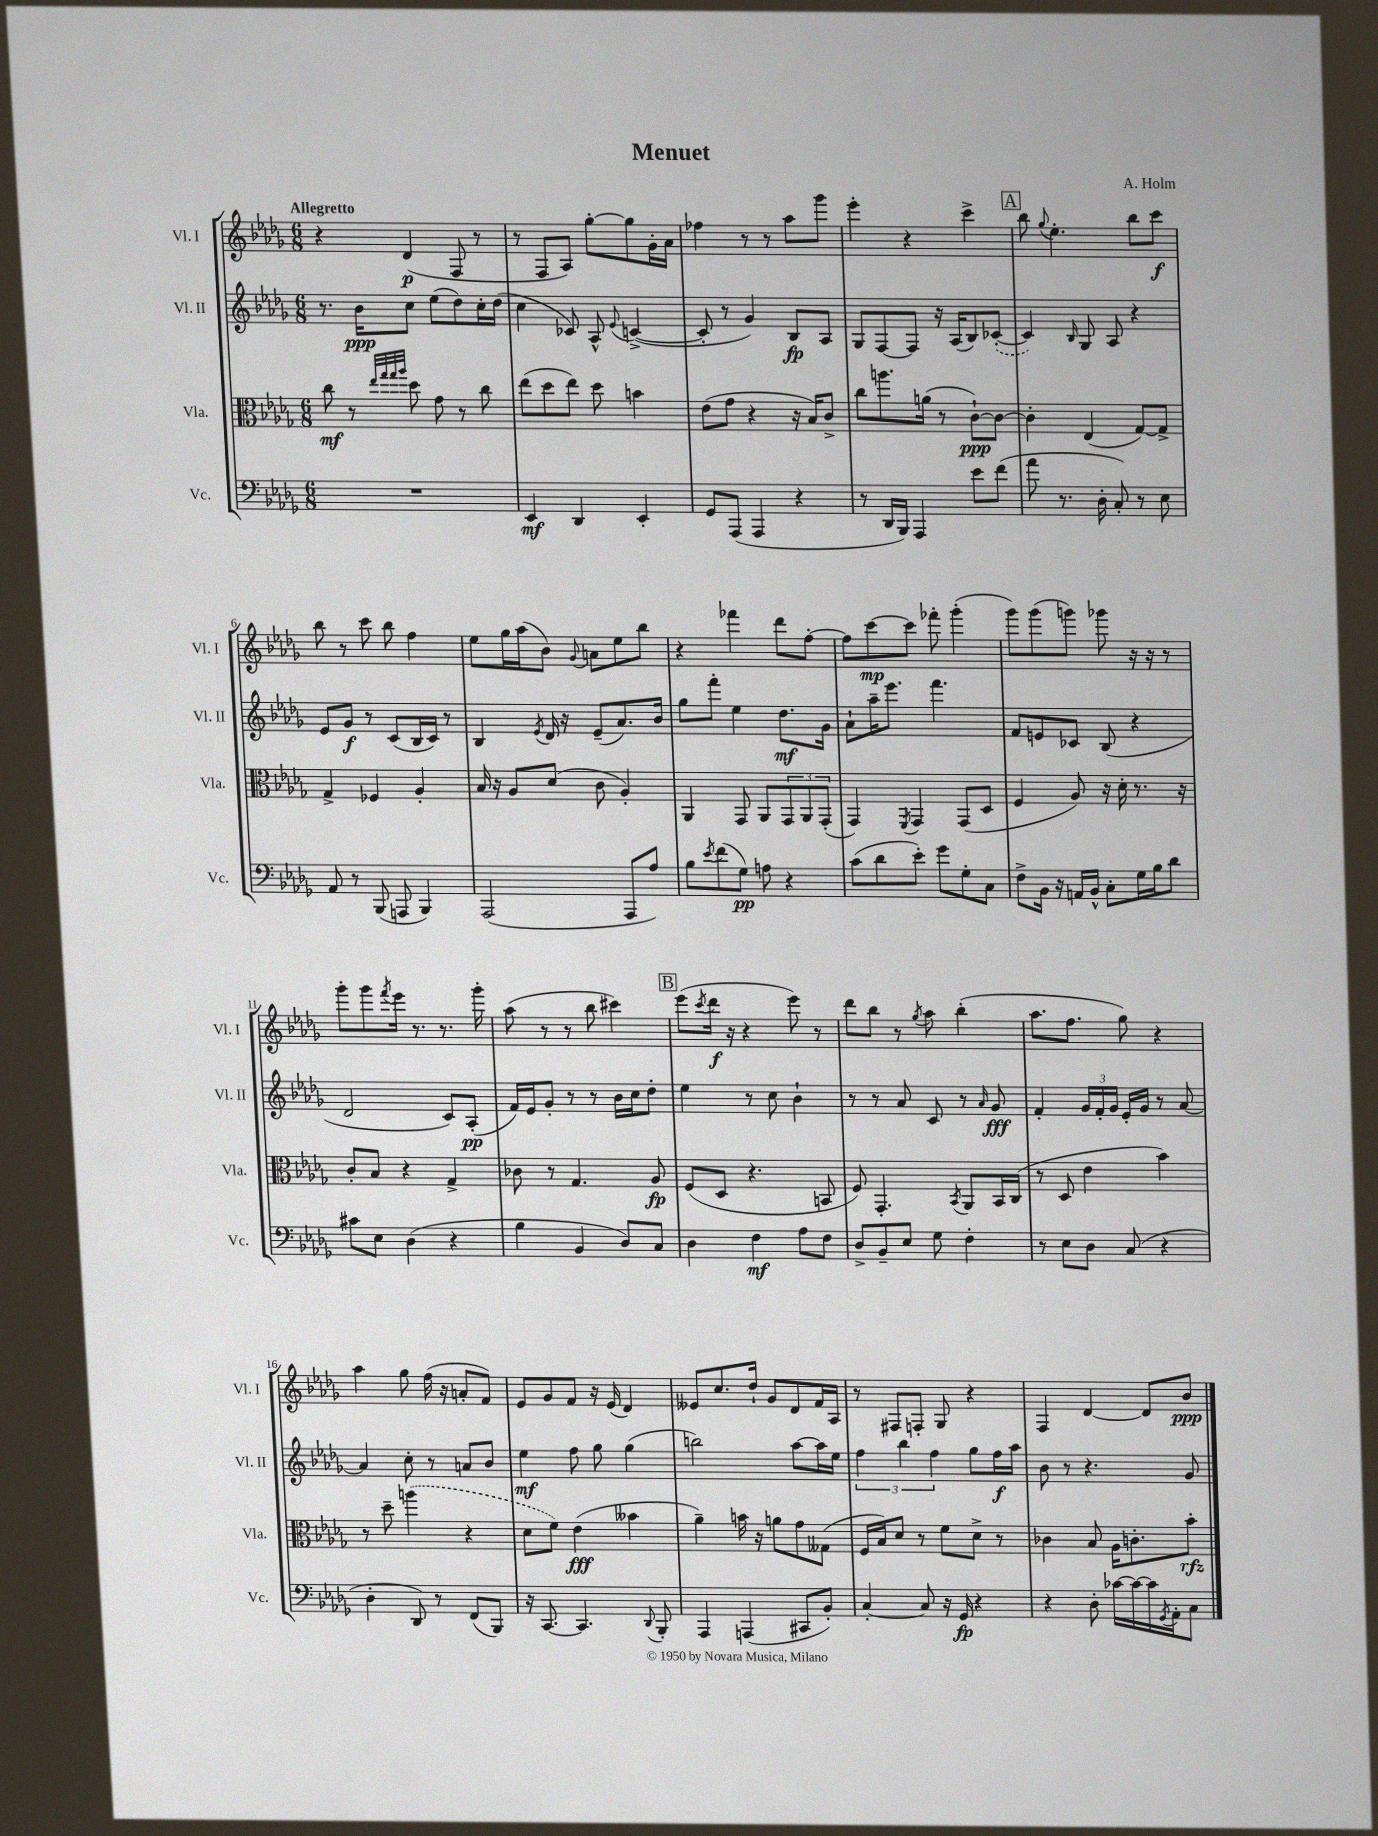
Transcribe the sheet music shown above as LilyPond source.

\header { title = "Menuet" composer = "A. Holm" }
<<
\new StaffGroup <<
\new Staff = "s0" \with { instrumentName = "Vl. I" shortInstrumentName = "Vl. I" } {
    \clef treble \key des \major \numericTimeSignature \time 6/8 \tempo "Allegretto"
    r4 des'4\p( f8 r8 |
    r8 f8 aes8) ges''8~-. ges''8 ges'16-. aes'16 |
    fes''4 r8 r8 aes''8 ges'''8 |
    ees'''4-. r4 c'''4-> |
    \mark \markup { \box "A" } bes''8 \appoggiatura { ges''8 } ees''4.-. bes''8 c'''8\f |
    bes''8 r8 c'''8 bes''8 f''4 |
    ees''8 ges''16 aes''16( bes'8) \appoggiatura { ges'8 } a'8 ees''8 bes''8 |
    r4 fes'''4 des'''8 f''8~-. |
    f''8 c'''8~\mp c'''8 fes'''8-. ges'''4-.( |
    ges'''8) ges'''8( g'''8) ges'''8 r16 r16 r8 |
    ges'''8-. ges'''8 \acciaccatura { f'''8 } ees'''16 r8. r8. ges'''16-. |
    aes''8( r8 r8 bes''8 cis'''4) |
    \mark \markup { \box "B" } ees'''8( \acciaccatura { c'''8 } des'''16\f r16 r4 ees'''8) r8 |
    des'''8 bes''8 r8 \acciaccatura { ges''8 } aes''8 bes''4-.( |
    aes''8. f''8. ges''8) r4 |
    aes''4 ges''8 f''16( r16 a'8-. f'8) |
    ees'8 ges'8 f'8 r16 ees'16( des'4) |
    eeses'8 c''8. des''16-! ges'8 des'8 f'16 aes16 |
    r8 fis8 f8-. ges8 r4 |
    f4 des'4~ des'8 bes'8\ppp \bar "|." |
}
\new Staff = "s1" \with { instrumentName = "Vl. II" shortInstrumentName = "Vl. II" } {
    \clef treble \key des \major \numericTimeSignature \time 6/8
    r8. bes'16\ppp c''8 ees''8( des''8) c''16-. des''16( |
    c''4 ces'8) aes8-^ \appoggiatura { ees'8 } c'4~->( |
    c'8-. r8 ges'4) bes8\fp aes8 |
    ges8 f8~ f8 r16 aes16( bes8) \once \slurDashed ces'8~-.( |
    \mark \markup { \box "A" } ces'4) \grace { bes16 } ges8 aes8 r4 |
    ees'8 ges'8\f r8 c'8( bes16 c'16) r8 |
    bes4 \acciaccatura { ees'8 } des'16 r16 ees'8--( aes'8.) bes'16 |
    ges''8 f'''8-. ees''4 des''8.\mf ges'16 |
    aes'8-! aes''16-- ees'''8. f'''4. |
    f'8 e'8 ces'8 bes8( r4 |
    des'2 c'8) aes8-.\pp( |
    f'16) ees'16 ges'8-. r8 r8 bes'16 c''16 des''8-. |
    \mark \markup { \box "B" } ees''4 r8 c''8 bes'4-! |
    r8 r8 aes'8 c'8 r8 \grace { aes'16 } ges'8\fff |
    f'4-. \tuplet 3/2 { ges'16 f'16-. ges'16 } ees'16-. ges'16 r8 aes'8~ |
    aes'4 c''8-. r8 a'8 bes'8 |
    ees''4\mf f''8 ges''8 ges''4( |
    b''2) aes''8~ aes''16 ees''16 |
    \tuplet 3/2 { f''4 bes''4 f''4 } ges''8 f''16\f aes''16 |
    bes'8 r8 r4. ges'8 \bar "|." |
}
\new Staff = "s2" \with { instrumentName = "Vla." shortInstrumentName = "Vla." } {
    \clef alto \key des \major \numericTimeSignature \time 6/8
    c''8\mf r8 \grace { ees''32 ges''32 ges''32 aes''32 } des''8 ges'8 r8 c''8 |
    ees''8( des''8 ees''8) des''8 b'4 |
    ees'8( ges'8 r4 r16 bes16) c'8-> |
    c''8 a''8. a'16( r8 c'8~-!\ppp) c'8~ |
    \mark \markup { \box "A" } c'4-. ees4( ges8~) ges8-> |
    ges4-> fes4 aes4-. |
    bes16 r16 aes8 des'8( c'8 aes4-.) |
    aes,4 ges,8 aes,8 \tuplet 3/2 { ges,8 aes,8 ges,8-.( } |
    ges,4) \acciaccatura { f,8 } ges,4 ges,8( des8 |
    f4 aes8) r16 des'16-. r8. r16 |
    c'8-. bes8 r4 ges4-> |
    ces'8 r8 ges4. aes8\fp |
    \mark \markup { \box "B" } f8( des8 r4. b,8 |
    f8) ges,4.-. \acciaccatura { bes,8 } aes,8 bes,16 c16( |
    r8 des8 ees'4 bes'4) |
    r8 des''8-- \once \slurDashed a''4( r4 |
    des'8 f'8) ees'4\fff( beses'4 |
    aes'4--) b'16 r16 a'8 ges'8 geses8( |
    f16 bes16) des'8 r8 f'8 des'8-> r8 |
    ces'4 bes8 aes16 c'8.-. bes'8-.\rfz \bar "|." |
}
\new Staff = "s3" \with { instrumentName = "Vc." shortInstrumentName = "Vc." } {
    \clef bass \key des \major \numericTimeSignature \time 6/8
    R2. |
    ees,4\mf des,4 ees,4-. |
    ges,8 aes,,8( aes,,4 r4 |
    r8 des,16 bes,,16) aes,,4 ees'8 f'8( |
    \mark \markup { \box "A" } aes'8 r8. des16-. c8-.) r8 ees8 |
    aes,8 r8 bes,,8( a,,8 bes,,4) |
    aes,,2( aes,,8 aes8) |
    bes8 \acciaccatura { ees'8 } f'8( ges8\pp) a8 r4 |
    c'8( des'8 ees'8-.) ges'8 ges8-. c8 |
    f8-> bes,16 r16 a,16 bes,16-^ c8-. ges16 bes16 des'8 |
    cis'8 ees8 des4( r4 |
    bes4 bes,4 des8) c8 |
    \mark \markup { \box "B" } des4 f4\mf aes8 f8 |
    des8-> bes,8-- ees8 ges8 f4-. |
    r8 ees8 des8 c8( r4 |
    des4-. des,8) r8 f,8( bes,,8) |
    r16 c,8.~ c,4. \appoggiatura { des,8 } bes,,8-. |
    aes,,4 a,,4( cis,8 bes,8-.) |
    c4~-. c8 r16 ges,16\fp r4 |
    r4 des8-. ces'16~ ces'16~ ces'16 \acciaccatura { ges,8 } aes,16-. c8 \bar "|." |
}
>>
>>
